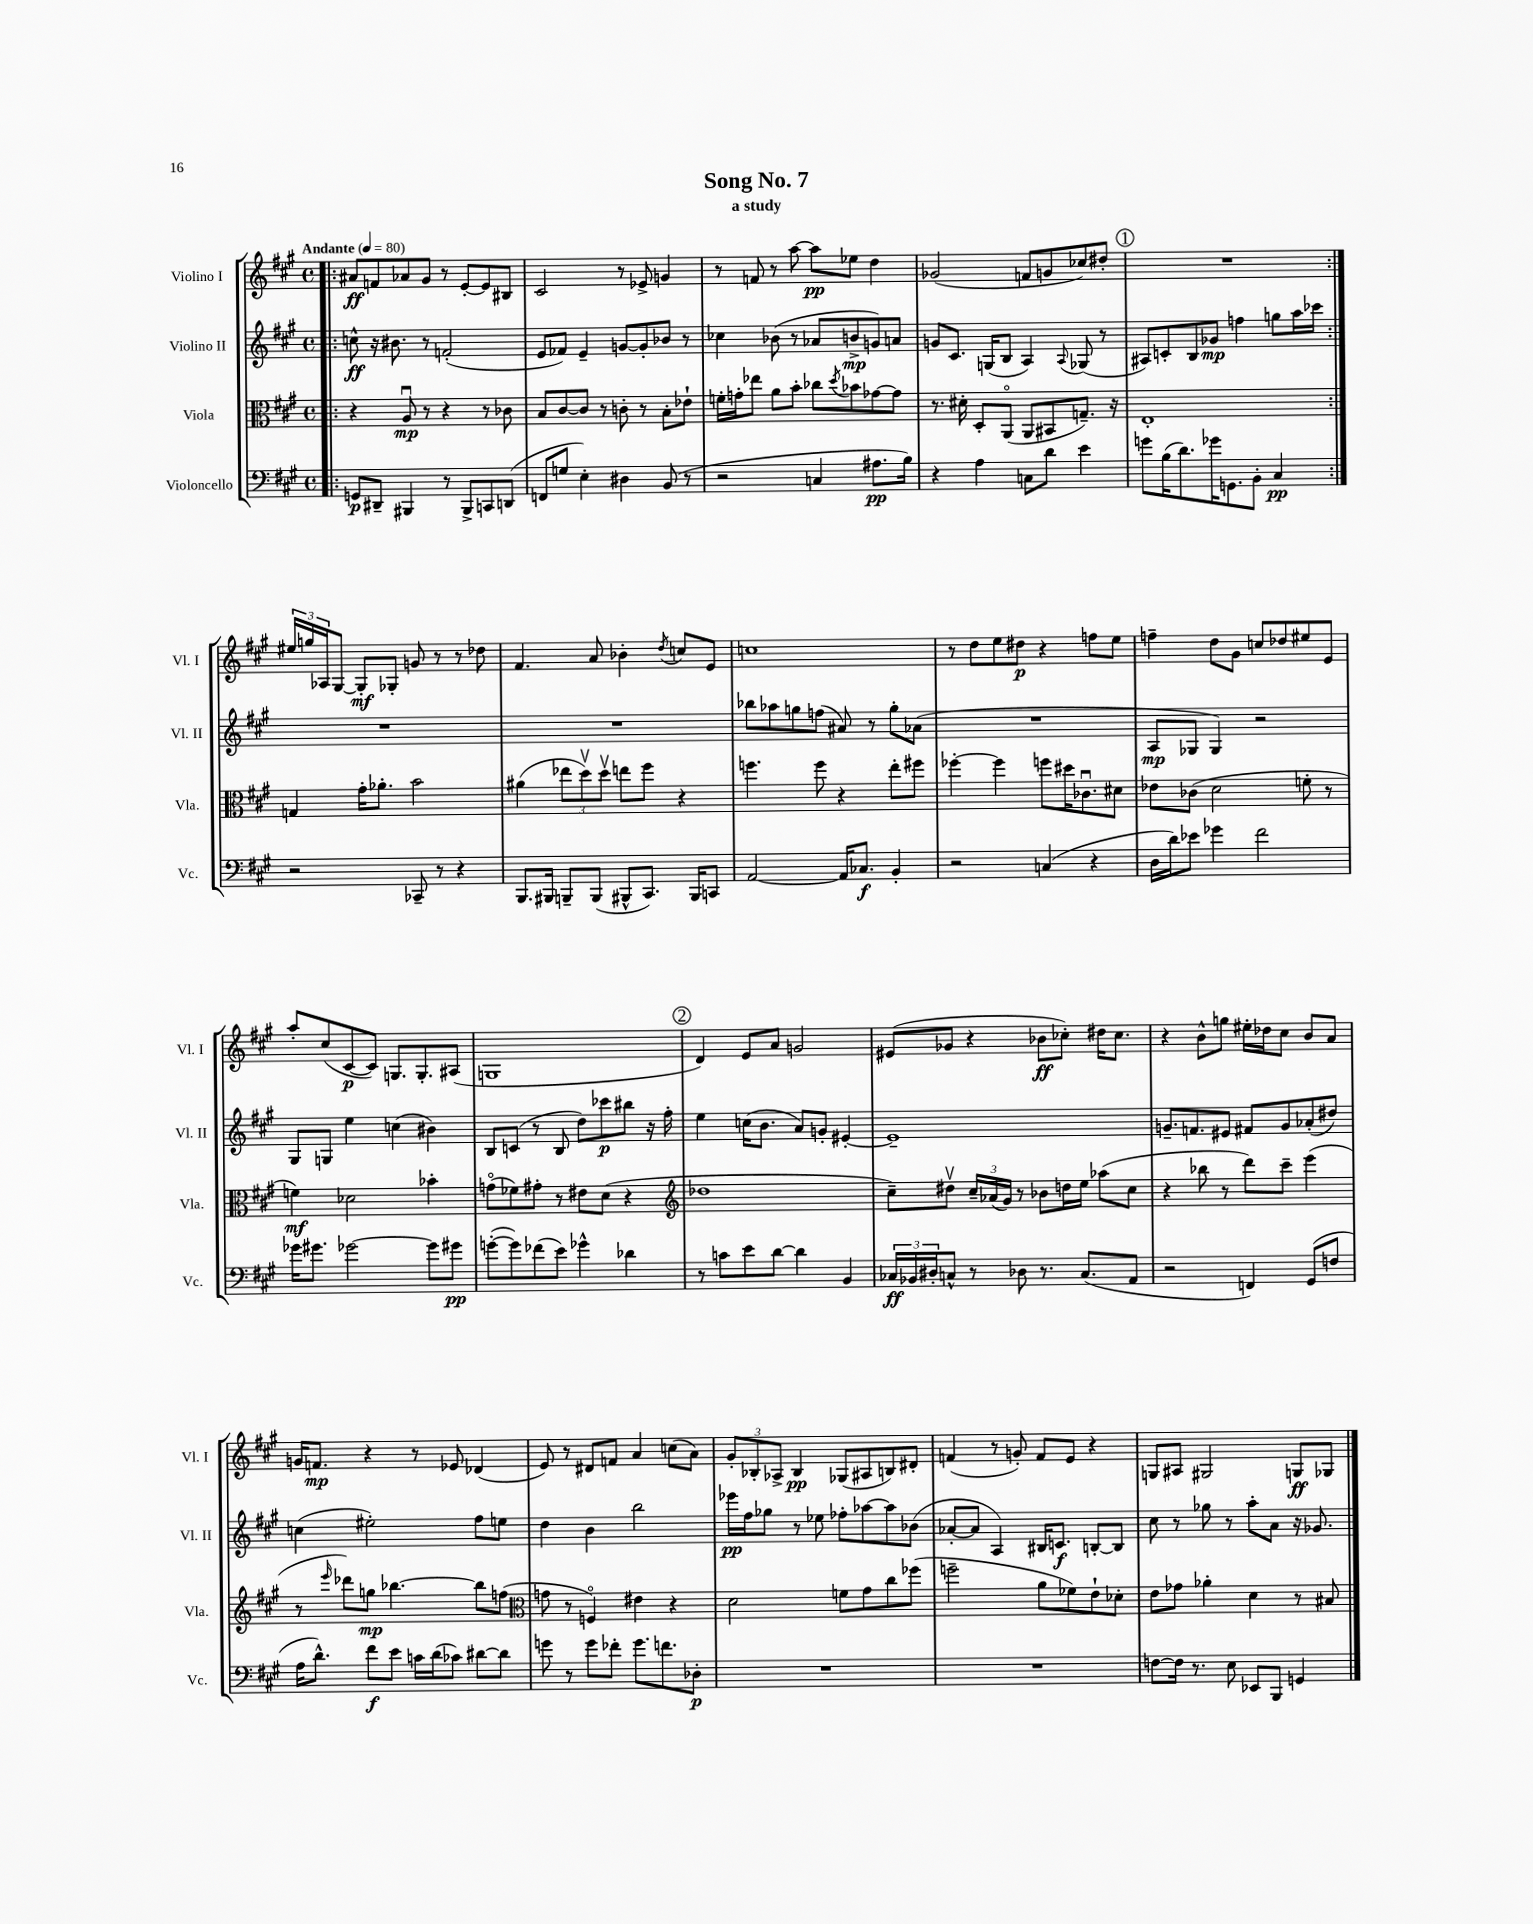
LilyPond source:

\header { title = "Song No. 7" subtitle = "a study" }
<<
\new StaffGroup <<
\new Staff = "s0" \with { instrumentName = "Violino I" shortInstrumentName = "Vl. I" } {
    \clef treble \key a \major \defaultTimeSignature \time 4/4 \tempo "Andante" 4 = 80
    \repeat volta 2 { \bar ".|:" ais'8\ff f'8 aes'8 gis'8 r8 e'8~-. e'8 bis8 |
    cis'2 r8 ees'8-> g'4 |
    r8 f'8 r8 a''8~ a''8\pp ees''8 d''4 |
    ges'2( f'8 g'8 ces''8) dis''8-. |
    \mark \markup { \circle "1" } R1 | }
    \tuplet 3/2 { eis''16 g''16 aes16 } gis8~ gis8-.\mf ges8-. g'8 r8 r8 des''8 |
    fis'4. a'8 bes'4-. \acciaccatura { d''8 } c''8 e'8 |
    c''1 |
    r8 d''8 e''8 dis''8\p r4 f''8 e''8 |
    f''4-- d''8 gis'8 c''8 des''8 eis''8 e'8 |
    a''8-. cis''8( cis'8~\p cis'8) g8. g8.-. ais8( |
    g1 |
    \mark \markup { \circle "2" } d'4) e'8 a'8 g'2 |
    eis'8( ges'8 r4 bes'8\ff ces''8-.) dis''16 ces''8. |
    r4 b'8-^ g''8 eis''16-. des''16 cis''8 b'8 a'8 |
    g'16 f'8.\mp r4 r8 ees'8 des'4( |
    e'8) r8 dis'8 f'8 a'4 c''8( a'8) |
    \tuplet 3/2 { gis'8-. bes8-. aes8-> } bes4\pp ges8( ais8 b8) dis'8-. |
    f'4( r8 g'8-.) f'8 e'8 r4 |
    g8 ais8 gis2 g8\ff ges8 \bar "|." |
}
\new Staff = "s1" \with { instrumentName = "Violino II" shortInstrumentName = "Vl. II" } {
    \clef treble \key a \major \defaultTimeSignature \time 4/4
    \repeat volta 2 { \bar ".|:" c''8-^\ff r16 bis'8. r8 f'2-.( |
    e'8 fes'8) e'4-- g'8~ g'8-. bes'8 r8 |
    ces''4 bes'8( r8 aes'8 b'8->\mp g'8) a'8 |
    g'8 cis'8. g16( b8 a4) \appoggiatura { a8 } ges8( r8 |
    \mark \markup { \circle "1" } ais8) c'8-. b8 ges'8\mp f''4 g''8 a''16 ces'''16 | }
    R1 |
    R1 |
    bes''8 aes''8 g''8 f''8( ais'8) r8 g''8-. aes'8( |
    R1 |
    a8\mp ges8 ges4) r2 |
    gis8 g8 e''4 c''4( bis'4) |
    b8 c'8( r8 b8 d''8) ces'''8\p bis''8 r16 fis''16-. |
    \mark \markup { \circle "2" } e''4 c''16( b'8. a'8) g'8-. eis'4~-. |
    eis'1-- |
    g'8.-- f'8. eis'8 fis'8 g'8 aes'8-.( dis''8) |
    c''4( eis''2-.) fis''8 e''8 |
    d''4 b'4 b''2 |
    ees'''16\pp fis''16 ges''8 r8 ees''8 fes''8-. aes''8~ aes''8 bes'8( |
    aes'8~-. aes'8 a4) bis16 c'8.\f b8~-. b8 |
    cis''8 r8 ges''8 r8 a''8-. a'8 r16 ges'8. \bar "|." |
}
\new Staff = "s2" \with { instrumentName = "Viola" shortInstrumentName = "Vla." } {
    \clef alto \key a \major \defaultTimeSignature \time 4/4
    \repeat volta 2 { \bar ".|:" r4 a8\downbow\mp r8 r4 r8 ces'8 |
    b8 cis'8~ cis'8 r8 c'8-. r8 b8-. ees'8-! |
    f'16-. g'16-. ees''8 a'8 b'8-. ces''8 \acciaccatura { d''8 } bes'8 ges'8~ ges'8 |
    r8. dis'16-. d8-. a,8\flageolet( a,8 bis,8 g8.--) r16 |
    \mark \markup { \circle "1" } e1-. | }
    g4 gis'16-. aes'8.-. b'2 |
    ais'4( \tuplet 3/2 { ees''8 d''8\upbow) d''8\upbow } e''8 fis''8 r4 |
    f''4. f''8 r4 e''8-. fis''8 |
    fes''4~-. fes''4 f''8 dis''16 ces'8.\downbow dis'8 |
    ees'8 ces'8( d'2 f'8-. r8 |
    f'4\mf) des'2 bes'4-. |
    g'8\flageolet( fes'8) gis'8-. r8 eis'8 d'8( r4 |
    \mark \markup { \circle "2" } \clef treble des''1 |
    cis''8--) dis''8\upbow \tuplet 3/2 { cis''16-- aes'16( gis'16) } r8 bes'8 d''16 e''16 aes''8( cis''8 |
    r4 bes''8 r8 d'''8) cis'''8-- e'''4( |
    r8 \grace { e'''16 } des'''8) g''8\mp bes''4.~ bes''8 f''8( |
    \clef alto g'8 r8 f4\flageolet) eis'4 r4 |
    d'2 f'8 gis'8 cis''8 fes''8( |
    f''2-- a'8 fes'8) e'8-! des'8-. |
    e'8 ges'8 aes'4-. d'4 r8 bis8 \bar "|." |
}
\new Staff = "s3" \with { instrumentName = "Violoncello" shortInstrumentName = "Vc." } {
    \clef bass \key a \major \defaultTimeSignature \time 4/4
    \repeat volta 2 { \bar ".|:" g,8\p dis,8-- bis,,4 r8 bis,,8-> c,8 d,8( |
    f,8 g8 e4-.) dis4 b,8( r8 |
    r2 c4 ais8.\pp b16) |
    r4 a4 c8 d'8 e'4 |
    \mark \markup { \circle "1" } g'8 b16( d'8.) ges'16 g,8. b,8-. cis4\pp | }
    r2 ces,8-- r8 r4 |
    b,,8. bis,,16 b,,8-- b,,8( bis,,8-^ cis,8.) bis,,16 c,8 |
    a,2~ a,16 ces8.\f b,4-. |
    r2 c4( r4 |
    d16 d'16) ees'8 ges'4 fis'2 |
    ges'16 gis'8. ges'2~ ges'8 gis'8\pp |
    g'8~-.( g'8) fes'8( e'8) ges'4-^ des'4 |
    \mark \markup { \circle "2" } r8 c'8 e'8 d'8~ d'4 b,4 |
    \tuplet 3/2 { ces16\ff bes,16 dis16-. } c8-^ r8 des8 r8. c8.( a,8 |
    r2 f,4) gis,8( f8 |
    a16 d'8.-^) fis'8\f e'8 c'16 d'16( ces'8) dis'8~ dis'8 |
    g'8 r8 g'8 fes'8-. g'8. f'8. des8-.\p |
    R1 |
    R1 |
    f8~ f16 r8. e8 ees,8 b,,8 g,4 \bar "|." |
}
>>
>>
\layout { \context { \Score \remove "Bar_number_engraver" } }
